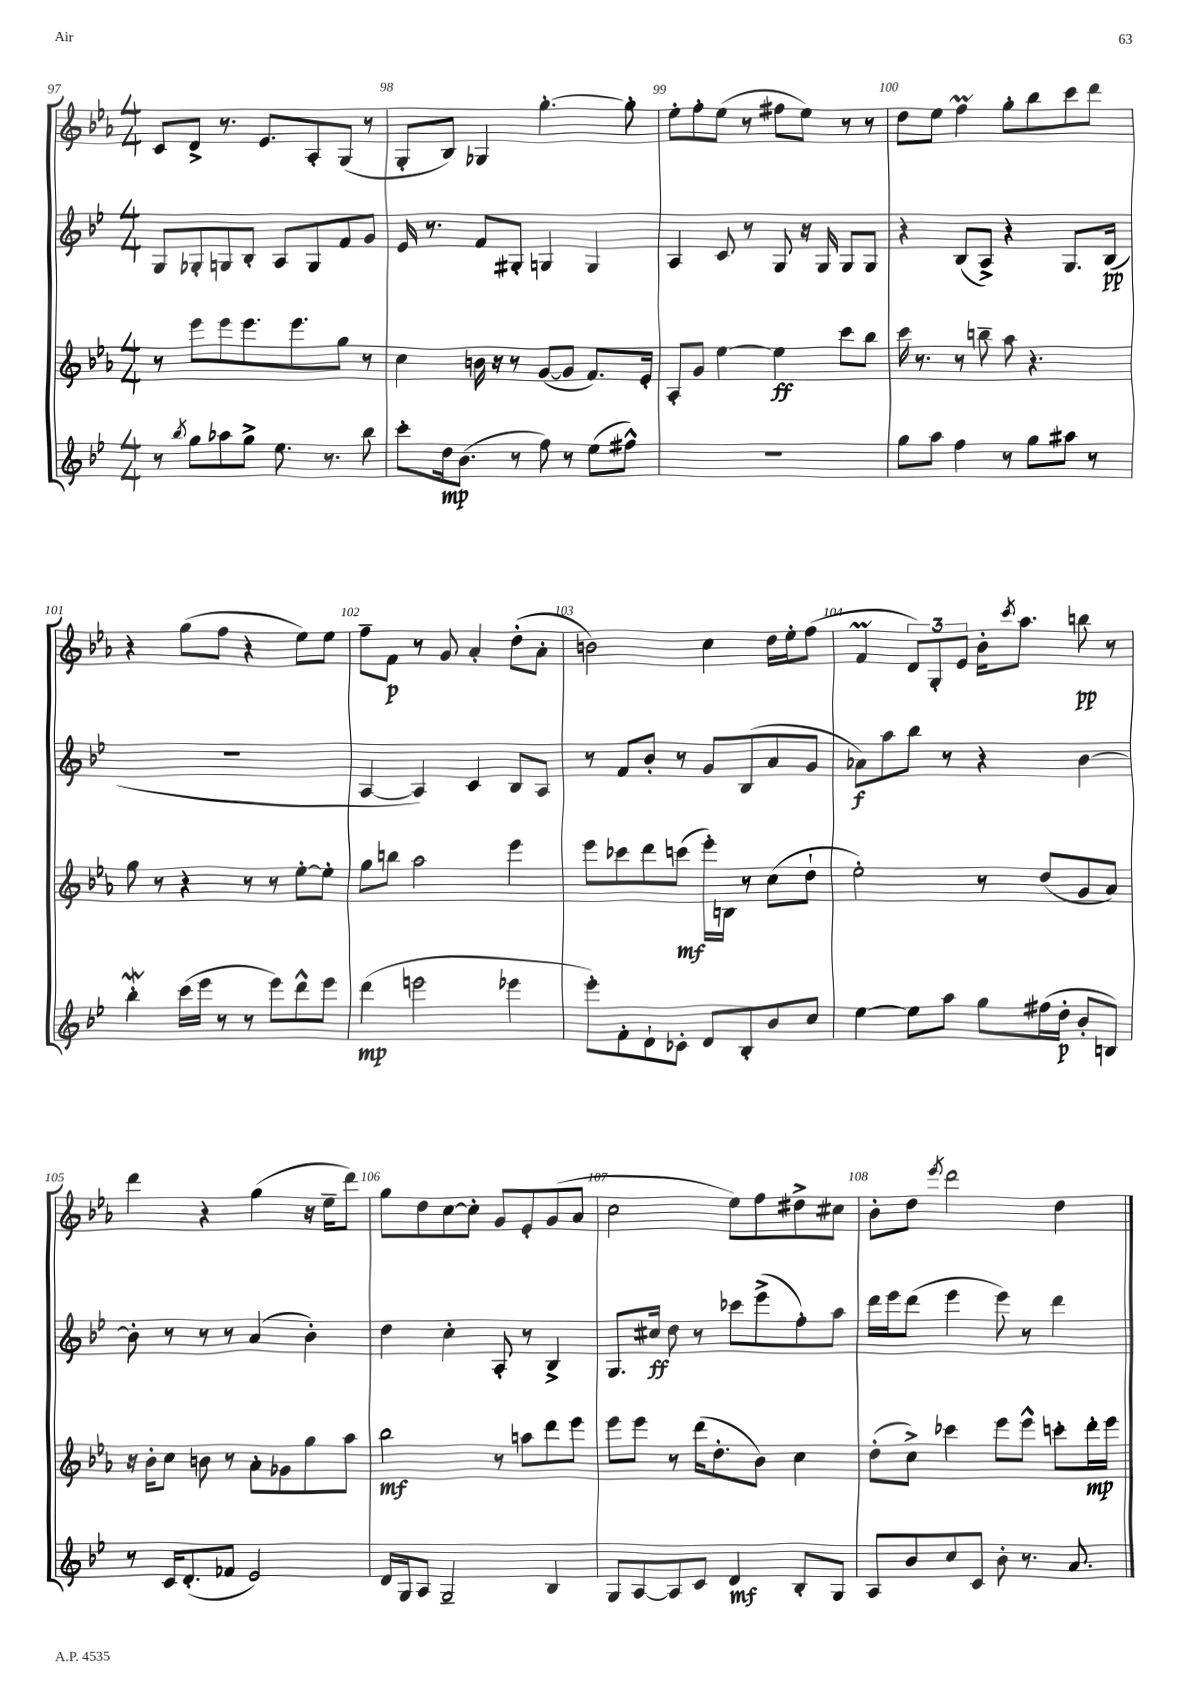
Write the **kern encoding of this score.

**kern	**dynam	**kern	**dynam	**kern	**dynam	**kern	**dynam
*part4	*part4	*part3	*part3	*part2	*part2	*part1	*part1
*staff4	*staff4	*staff3	*staff3	*staff2	*staff2	*staff1	*staff1
*clefG2	*	*clefG2	*	*clefG2	*	*clefG2	*
*k[b-e-]	*	*k[b-e-a-]	*	*k[b-e-]	*	*k[b-e-a-]	*
*M4/4	*	*M4/4	*	*M4/4	*	*M4/4	*
=97	=97	=97	=97	=97	=97	=97	=97
8r	.	8r	.	8G/L	.	8c/L	.
8qbb-/	.	.	.	.	.	.	.
8gg\L	.	8eee-\L	.	8G-X'/	.	8d^/J	.
8aa-X\	.	8eee-\	.	8Gn/	.	8.r	.
8gg^\J	.	8.eee-\	.	8B-'/J	.	.	.
.	.	.	.	.	.	8.e-/L	.
8.ee-\	.	.	.	8A/L	.	.	.
.	.	8.eee-\	.	.	.	.	.
.	.	.	.	8G/	.	8A-'/	.
8.r	.	.	.	.	.	.	.
.	.	8gg\J	.	8f/	.	(8G/J	.
8bb-\	.	8r	.	8g/J	.	8r	.
=98	=98	=98	=98	=98	=98	=98	=98
8ccc'\L	.	4cc\	.	16e-/	.	8G'/L	.
.	.	.	.	8.r	.	.	.
16dd\k	mp	.	.	.	.	8B-/J)	.
(8.b-\J	.	.	.	.	.	.	.
.	.	16bn\	.	8f/L	.	4G-X/	.
.	.	16r	.	.	.	.	.
8r	.	8r	.	8G#X'/J	.	.	.
8ff\)	.	([8g/L	.	4Gn/	.	[4.gg'\	.
8r	.	8g/J]	.	.	.	.	.
(8ee-\L	.	8.f/L)	.	4G/	.	.	.
8ff#X^^\J)	.	.	.	.	.	8gg'\]	.
.	.	16e-'/Jk	.	.	.	.	.
=99	=99	=99	=99	=99	=99	=99	=99
1r	.	8A-'/L	.	4A/	.	8ee-'\L	.
.	.	8g/J	.	.	.	8ff'\	.
.	.	[4ee-\	.	8c/	.	(8ee-\J	.
.	.	.	.	8r	.	8r	.
.	.	4ee-\]	ff	8G/	.	8ff#X\L	.
.	.	.	.	16r	.	8ee-\J)	.
.	.	.	.	16G/	.	.	.
.	.	8ccc\L	.	8G/L	.	8r	.
.	.	8bb-\J	.	8G/J	.	8r	.
=100	=100	=100	=100	=100	=100	=100	=100
8gg\L	.	16ccc\	.	4r	.	8dd\L	.
.	.	8.r	.	.	.	.	.
8aa\J	.	.	.	.	.	8ee-\J	.
4ff\	.	8r	.	(8B-/L	.	4ffM\	.
.	.	8bbn~\	.	8A^/J)	.	.	.
8r	.	8aa-\	.	4r	.	8gg'\L	.
8gg\L	.	4.r	.	.	.	8bb-\	.
8aa#X\J	.	.	.	8.G/L	.	8ccc\	.
8r	.	.	.	.	.	8ddd\J	.
.	.	.	.	(16B-/Jk	pp	.	.
!!LO:LB:g=z
=101	=101	=101	=101	=101	=101	=101	=101
4bb-w'\	.	8gg\	.	1r	.	4r	.
.	.	8r	.	.	.	.	.
(16ccc\LL	.	4r	.	.	.	(8gg\L	.
16eee-\JJ	.	.	.	.	.	.	.
8r	.	.	.	.	.	8ff\J	.
8r	.	8r	.	.	.	4r	.
8eee-\L)	.	8r	.	.	.	.	.
8ddd^^\	.	[8ee-'\L	.	.	.	8ee-\L)	.
8eee-\J	.	8ee-'\J]	.	.	.	8ee-\J	.
=102	=102	=102	=102	=102	=102	=102	=102
(4ddd\	mp	8gg\L	.	[4A/	.	8ff~\L	.
.	.	8bbn\J	.	.	.	8f\J	p
2eeen\	.	2aa-\	.	4A/])	.	8r	.
.	.	.	.	.	.	8g/	.
.	.	.	.	4c/	.	4a-'/	.
4eee-X\	.	4eee-\	.	8B-/L	.	(8dd'\L	.
.	.	.	.	8A/J	.	8a-'\J	.
=103	=103	=103	=103	=103	=103	=103	=103
8eee-'\L)	.	8eee-\L	.	8r	.	2bn\)	.
8f'\	.	8ccc-X\	.	8f/L	.	.	.
8d`\	.	8ddd\	.	8b-'/J	.	.	.
8c-X'\J	.	(8cccn\J	mf	8r	.	.	.
8d/L	.	16eee-'\LL)	.	8g/L	.	4cc\	.
.	.	16Bn\JJ	.	.	.	.	.
8B-'/	.	8r	.	(8B-/	.	.	.
8b-/	.	(8cc\L	.	8a/	.	16dd\LL	.
.	.	.	.	.	.	16ee-'\J	.
8cc/J	.	8dd`\J	.	8g/J	.	(8ff\J	.
=104	=104	=104	=104	=104	=104	=104	=104
[4ee-\	.	2ee-'\)	.	8a-X\L)	f	4fM/	.
.	.	.	.	8aa\	.	.	.
8ee-\L]	.	.	.	8bb-\J	.	12d/L)	.
.	.	.	.	.	.	12G'/	.
8aa\J	.	.	.	8r	.	.	.
.	.	.	.	.	.	12e-/J	.
8gg\L	.	8r	.	4r	.	16b-'\KL	.
.	.	.	.	.	.	8qccc/	.
.	.	.	.	.	.	8.aa-\J	.
(16ff#X\L	.	(8dd/L	.	.	.	.	.
16dd'\JJ	p	.	.	.	.	.	.
8b-'/L	.	8g/	.	[4b-\	.	8bbn\	pp
8Bn/J)	.	8a-/J)	.	.	.	8r	.
!!LO:LB:g=z
=105	=105	=105	=105	=105	=105	=105	=105
8r	.	16r	.	8b-'\]	.	4ddd\	.
.	.	16b-'\KL	.	.	.	.	.
16c/KL	.	8cc\J	.	8r	.	.	.
(8.d'/	.	.	.	.	.	.	.
.	.	8bn\	.	8r	.	4r	.
8f-X/J	.	8r	.	8r	.	.	.
2e-/)	.	8a-'\L	.	(4a/	.	(4gg\	.
.	.	8g-X\	.	.	.	.	.
.	.	8gg\	.	4b-'\)	.	16r	.
.	.	.	.	.	.	16ee-~\KL	.
.	.	8aa-\J	.	.	.	8ddd\J)	.
=106	=106	=106	=106	=106	=106	=106	=106
16d/LL	.	2bb-\	mf	4dd\	.	8gg\L	.
16G/J	.	.	.	.	.	.	.
8A/J	.	.	.	.	.	8dd\	.
2G~/	.	.	.	4cc'\	.	[8cc\	.
.	.	.	.	.	.	8cc'\J]	.
.	.	8r	.	8A'/	.	8g/L	.
.	.	8aan\L	.	8r	.	8e-'/	.
4B-/	.	8ddd\	.	4B-^/	.	(8g/	.
.	.	8eee-\J	.	.	.	8a-/J	.
=107	=107	=107	=107	=107	=107	=107	=107
8G/L	.	8eee-\L	.	8.G/L	.	2cc\	.
[8A/	.	8eee-\J	.	.	.	.	.
.	.	.	.	16cc#X/Jk	ff	.	.
8A/]	.	8r	.	8dd\	.	.	.
8c/J	.	(16ddd\KL	.	8r	.	.	.
.	.	8.dd'\	.	.	.	.	.
4d/	mf	.	.	8ccc-X\L	.	8ee-\L)	.
.	.	8b-\J)	.	(8eee-^\	.	8ff\	.
8B-'/L	.	4cc\	.	8ff'\)	.	8dd#X^\	.
8G/J	.	.	.	8aa\J	.	8cc#X\J	.
=108	=108	=108	=108	=108	=108	=108	=108
8A/L	.	(8dd'\L	.	16ddd\LL	.	8b-'\L	.
.	.	.	.	16eee-\J	.	.	.
8b-/	.	8cc^\J)	.	(8ddd\J	.	8dd\J	.
.	.	.	.	.	.	8qeee-/	.
8cc/	.	4ccc-X\	.	4eee-\	.	2ddd\	.
8c/J	.	.	.	.	.	.	.
8b-'\	.	8eee-\L	.	8eee-\)	.	.	.
8.r	.	8eee-^^\J	.	8r	.	.	.
.	.	8cccn'\L	.	4ddd\	.	4dd\	.
8.a/	.	.	.	.	.	.	.
.	.	16ddd'\L	mp	.	.	.	.
.	.	16eee-\JJ	.	.	.	.	.
==	==	==	==	==	==	==	==
*-	*-	*-	*-	*-	*-	*-	*-
